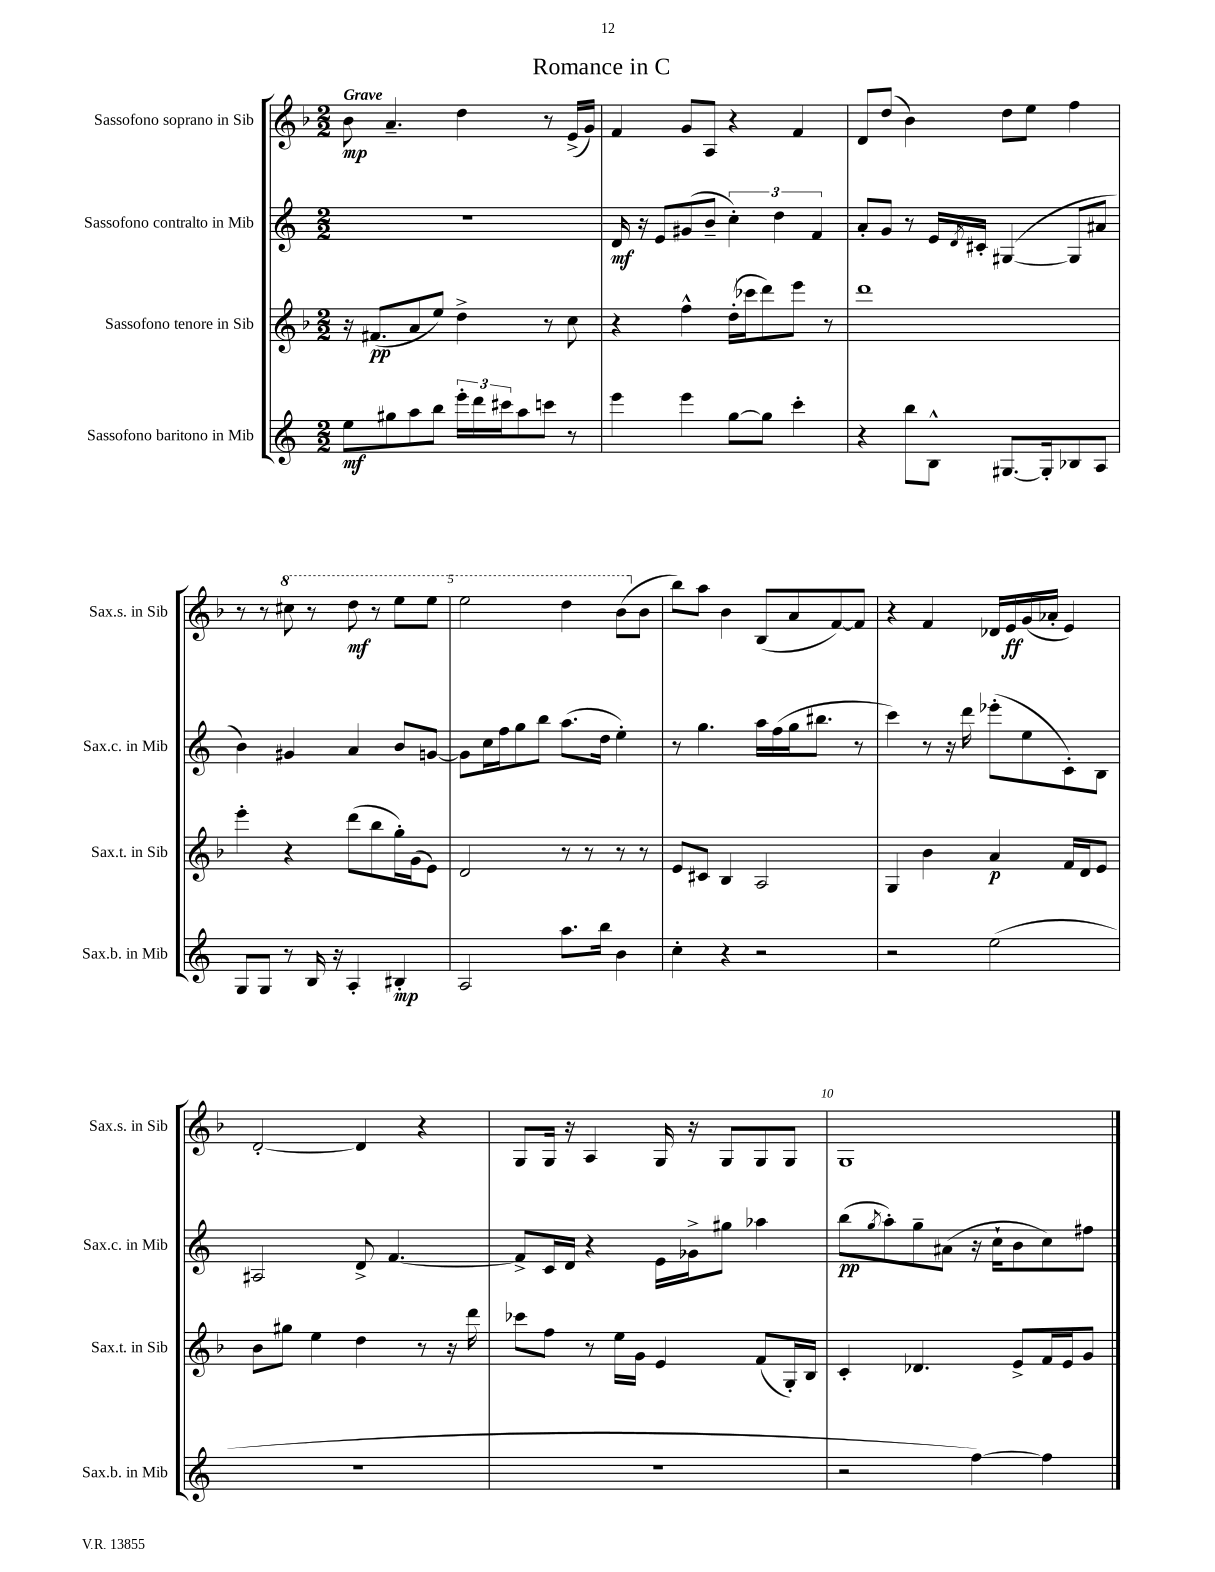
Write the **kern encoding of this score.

**kern	**dynam	**kern	**dynam	**kern	**dynam	**kern	**dynam
*part4	*part4	*part3	*part3	*part2	*part2	*part1	*part1
*staff4	*staff4	*staff3	*staff3	*staff2	*staff2	*staff1	*staff1
*I"Sassofono baritono in Mib	*	*I"Sassofono tenore in Sib	*	*I"Sassofono contralto in Mib	*	*I"Sassofono soprano in Sib	*
*I'Sax.b. in Mib	*	*I'Sax.t. in Sib	*	*I'Sax.c. in Mib	*	*I'Sax.s. in Sib	*
*clefG2	*	*clefG2	*	*clefG2	*	*clefG2	*
*k[]	*	*k[b-]	*	*k[]	*	*k[b-]	*
*M2/2	*	*M2/2	*	*M2/2	*	*M2/2	*
=1	=1	=1	=1	=1	=1	=1	=1
!	!	!	!	!	!	!LO:TX:a:B:t=Grave	!
8ee\L	mf	16r	.	1r	.	8b-\	mp
.	.	(8.f#X/L	pp	.	.	.	.
8gg#X\	.	.	.	.	.	4.a~/	.
8aa\	.	8a/	.	.	.	.	.
8bb\J	.	8ee/J)	.	.	.	.	.
24eee'\LL	.	4dd^\	.	.	.	4dd\	.
24ddd\	.	.	.	.	.	.	.
24ccc#X\J	.	.	.	.	.	.	.
8aa\	.	.	.	.	.	.	.
8cccn\J	.	8r	.	.	.	8r	.
8r	.	8cc\	.	.	.	(16e^/LL	.
.	.	.	.	.	.	16g/JJ)	.
=2	=2	=2	=2	=2	=2	=2	=2
4eee\	.	4r	.	16d/	mf	4f/	.
.	.	.	.	16r	.	.	.
.	.	.	.	8e/L	.	.	.
4eee\	.	4ff^^\	.	(8g#X/	.	8g/L	.
.	.	.	.	8b~/J	.	8A/J	.
[8gg\L	.	(16dd'\LL	.	6cc'\)	.	4r	.
.	.	16ccc-X\J	.	.	.	.	.
8gg\J]	.	8ddd\)	.	.	.	.	.
.	.	.	.	6dd\	.	.	.
4ccc'\	.	8eee\J	.	.	.	4f/	.
.	.	.	.	6f/	.	.	.
.	.	8r	.	.	.	.	.
=3	=3	=3	=3	=3	=3	=3	=3
4r	.	1ddd	.	8a'/L	.	8d/L	.
.	.	.	.	8g/J	.	(8dd/J	.
8bb\L	.	.	.	8r	.	4b-\)	.
8B^^\J	.	.	.	16e/LL	.	.	.
.	.	.	.	8qd/	.	.	.
.	.	.	.	16c#X'/JJ	.	.	.
[8.G#X/L	.	.	.	([4G#X/	.	8dd\L	.
.	.	.	.	.	.	8ee\J	.
16G#'/k]	.	.	.	.	.	.	.
8B-X/	.	.	.	8G#/L]	.	4ff\	.
8A/J	.	.	.	8a#X/J	.	.	.
!!LO:LB:g=z
=4	=4	=4	=4	=4	=4	=4	=4
8G/L	.	4eee'\	.	4b\)	.	8r	.
8G/J	.	.	.	.	.	8r	.
*	*	*	*	*	*	*8va	*
8r	.	4r	.	4g#X/	.	8ccc#X\	.
16B/	.	.	.	.	.	8r	.
16r	.	.	.	.	.	.	.
4A'/	.	(8ddd\L	.	4a/	.	8ddd\	mf
.	.	8bb-\	.	.	.	8r	.
4B#X'/	mp	16gg'\L)	.	8b/L	.	8eee\L	.
.	.	(16g\J	.	.	.	.	.
.	.	8e\J)	.	[8gn/J	.	8eee\J	.
=5	=5	=5	=5	=5	=5	=5	=5
2A/	.	2d/	.	8g\L]	.	2eee\	.
.	.	.	.	16cc\L	.	.	.
.	.	.	.	16ff\J	.	.	.
.	.	.	.	8gg\	.	.	.
.	.	.	.	8bb\J	.	.	.
8.aa\L	.	8r	.	(8.aa\L	.	4ddd\	.
.	.	8r	.	.	.	.	.
16bb\Jk	.	.	.	16dd\Jk	.	.	.
4b\	.	8r	.	4ee'\)	.	(8bb-\L	.
*	*	*	*	*	*	*X8va	*
.	.	8r	.	.	.	8b-\J	.
=6	=6	=6	=6	=6	=6	=6	=6
4cc'\	.	8e/L	.	8r	.	8bb-\L)	.
.	.	8c#X/J	.	4.gg\	.	8aa\J	.
4r	.	4B-/	.	.	.	4b-\	.
2r	.	2A/	.	16aa\LL	.	(8B-/L	.
.	.	.	.	(16ff\	.	.	.
.	.	.	.	16gg\J	.	8a/	.
.	.	.	.	8.bb#X\J	.	.	.
.	.	.	.	.	.	[8f/)	.
.	.	.	.	8r	.	8f/J]	.
=7	=7	=7	=7	=7	=7	=7	=7
2r	.	4G/	.	4ccc\)	.	4r	.
.	.	4b-\	.	8r	.	4f/	.
.	.	.	.	16r	.	.	.
.	.	.	.	16ddd\	.	.	.
(2ee\	.	4a/	p	(8eee-X'\L	.	16d-X/LL	.
.	.	.	.	.	.	16e/	ff
.	.	.	.	8ee\	.	(16g/	.
.	.	.	.	.	.	16a-X'/JJ	.
.	.	16f/LL	.	8c'\)	.	4e/)	.
.	.	16d/J	.	.	.	.	.
.	.	8e/J	.	8B\J	.	.	.
!!LO:LB:g=z
=8	=8	=8	=8	=8	=8	=8	=8
1r	.	8b-\L	.	2A#X/	.	[2d'/	.
.	.	8gg#X\J	.	.	.	.	.
.	.	4ee\	.	.	.	.	.
.	.	4dd\	.	8d^/	.	4d/]	.
.	.	.	.	[4.f/	.	.	.
.	.	8r	.	.	.	4r	.
.	.	16r	.	.	.	.	.
.	.	16ddd\	.	.	.	.	.
=9	=9	=9	=9	=9	=9	=9	=9
1r	.	8ccc-X\L	.	8f^/L]	.	8G/L	.
.	.	8ff\J	.	16c/L	.	16G/Jk	.
.	.	.	.	16d/JJ	.	16r	.
.	.	8r	.	4r	.	4A/	.
.	.	16ee\LL	.	.	.	.	.
.	.	16g\JJ	.	.	.	.	.
.	.	4e/	.	16e\LL	.	16G/	.
.	.	.	.	16g-X^\J	.	16r	.
.	.	.	.	8gg#X\J	.	8G/L	.
.	.	(8f/L	.	4aa-X\	.	8G/	.
.	.	16G'/L)	.	.	.	8G/J	.
.	.	16B-/JJ	.	.	.	.	.
=10	=10	=10	=10	=10	=10	=10	=10
2r	.	4c'/	.	(8bb\L	pp	1G	.
.	.	.	.	8qgg/	.	.	.
.	.	.	.	8aa'\)	.	.	.
.	.	4.d-X/	.	8gg~\	.	.	.
.	.	.	.	(8a#X\J	.	.	.
[4ff\)	.	.	.	16r	.	.	.
.	.	.	.	16cc`\KL	.	.	.
.	.	8e^/L	.	8b\	.	.	.
4ff\]	.	16f/L	.	8cc\)	.	.	.
.	.	16e/J	.	.	.	.	.
.	.	8g/J	.	8ff#X\J	.	.	.
==	==	==	==	==	==	==	==
*-	*-	*-	*-	*-	*-	*-	*-
